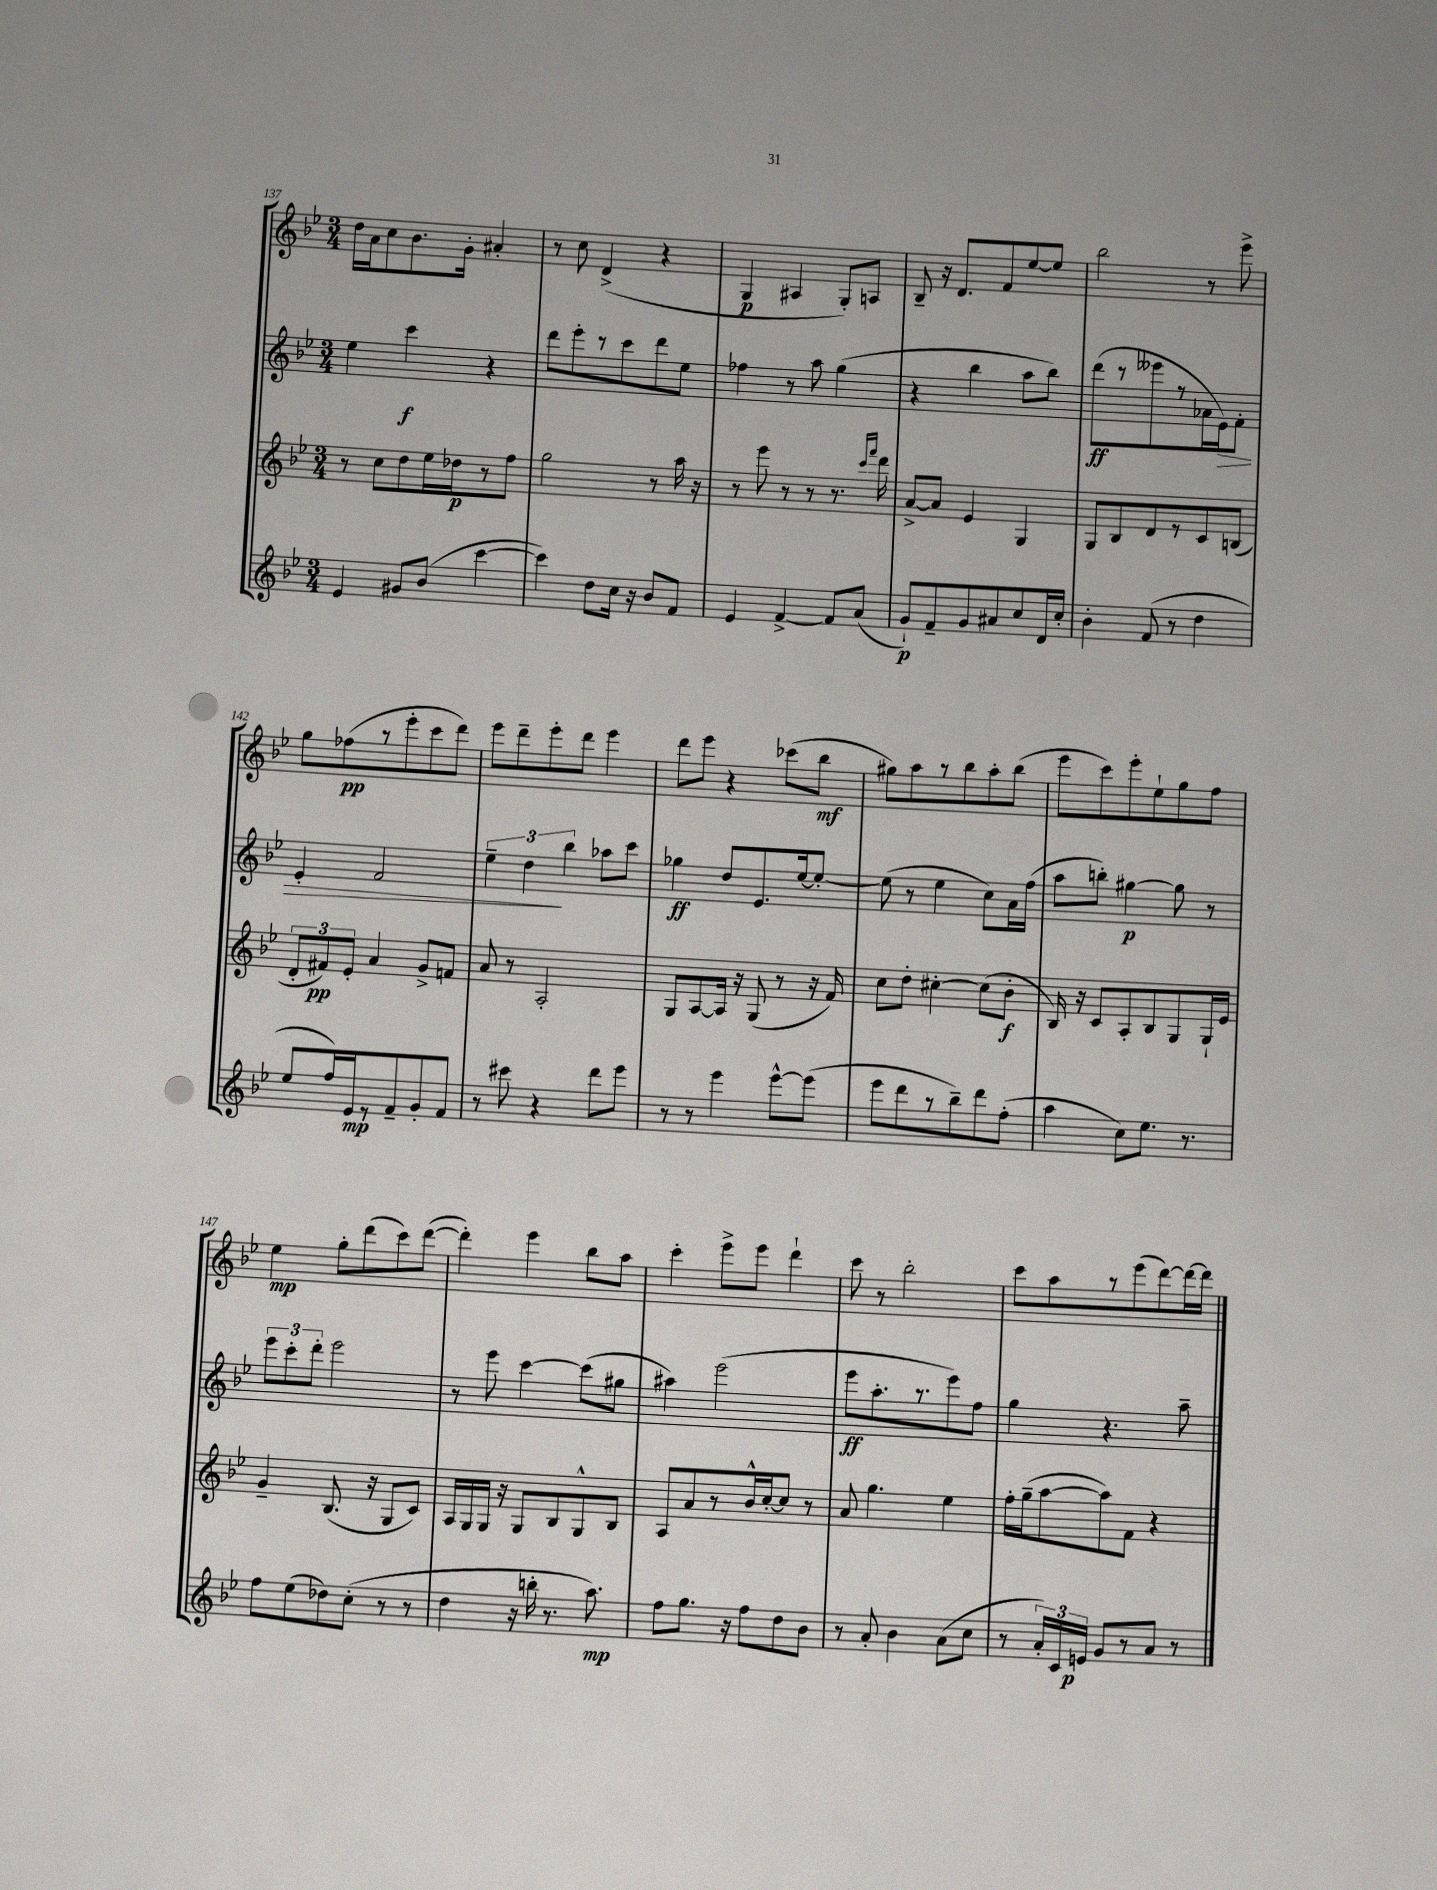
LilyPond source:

<<
\new StaffGroup <<
\new Staff = "s0" {
    \clef treble \key bes \major \numericTimeSignature \time 3/4
    \autoBeamOff d''16[ a'16 c''8 bes'8. g'16]-. ais'4-. |
    r8 c''8 d'4->( r4 |
    g4\p ais4 g8[-.) a8] |
    bes8-- r16 d'8.[ f'8 ees''8~ ees''8] |
    bes''2 r8 ees'''8-> |
    g''8[ fes''8\pp( r8 ees'''8-. c'''8 d'''8]) |
    ees'''8[ d'''8-- ees'''8-. d'''8] ees'''4 |
    d'''8[ ees'''8] r4 ces'''8[( bes''8]\mf |
    gis''8[) a''8 r8 bes''8 a''8-. bes''8]( |
    ees'''8[ c'''8) ees'''8-. ees''8-! g''8 f''8] |
    ees''4\mp g''8[-. d'''8( c'''8) d'''8]~( |
    d'''4-.) ees'''4 bes''8[ a''8] |
    c'''4-. ees'''8[-> ees'''8] d'''4-! |
    c'''8 r8 bes''2-. |
    c'''8[ a''8 r8 ees'''8( d'''8~) d'''16~ d'''16] \bar "|." |
}
\new Staff = "s1" {
    \clef treble \key bes \major \numericTimeSignature \time 3/4
    \autoBeamOff ees''4 c'''4\f r4 |
    d'''8[ ees'''8-. r8 c'''8 d'''8 ees''8] |
    fes''4 r8 a''8 g''4( |
    r4 bes''4 a''8[ bes''8]) |
    d'''8[\ff( r8 eeses'''8 r8 aes'16 ees'16\>) f'8]-. |
    ees'4-. f'2 |
    \tuplet 3/2 { ees''4-- d''4\! bes''4 } aes''8[ c'''8] |
    ges''4\ff d''8[ ees'8. ees''16~ ees''8]~-. |
    ees''8( r8 ees''4 c''8[) a'16 f''16]( |
    a''8[ b''8]-.) gis''4~\p gis''8 r8 |
    \tuplet 3/2 { ees'''8[ c'''8-. d'''8]-. } ees'''2 |
    r8 ees'''8 c'''4~ c'''8[( gis''8] |
    ais''4) ees'''2( |
    ees'''8[\ff a''8.-. r8. ees'''8) f''8] |
    g''4 r4. a''8-- \bar "|." |
}
\new Staff = "s2" {
    \clef treble \key bes \major \numericTimeSignature \time 3/4
    \autoBeamOff r8 c''8[ d''8 ees''16 des''16\p r8 f''8] |
    g''2 r8 a''16 r16 |
    r8 ees'''8 r8 r8 r8. \grace { c'''16[ f'''16] } d'''16 |
    a'8[~-> a'8] ees'4 g4 |
    g8[ bes8 d'8 r8 c'8 b8]( |
    \tuplet 3/2 { d'8[-. fis'8\pp) ees'8]-. } a'4 g'8[-> f'8] |
    a'8 r8 a2-. |
    g8[ a8~ a16] r16 g8( r8 r16 f'16) |
    c''8[ d''8]-. cis''4~-. cis''8[( bes'8]-.\f |
    bes16) r16 c'8[ a8-. bes8 g8 g16-! ees'16] |
    g'4-- bes8.( r16 g8[ c'8]) |
    a16[ g16 g16] r16 g8[ bes8 g8-^ bes8] |
    a8[ a'8 r8 bes'16-^ c''16~-. c''8] r8 |
    a'8 g''4. ees''4 |
    f''16[-. g''16--( a''8~ a''8) f'8] r4 \bar "|." |
}
\new Staff = "s3" {
    \clef treble \key bes \major \numericTimeSignature \time 3/4
    \autoBeamOff ees'4 gis'8[ bes'8]( c'''4~ |
    c'''4) d''8[ c''16] r16 bes'8[ f'8] |
    ees'4 f'4~-> f'8[ a'8]( |
    g'8[-!\p) f'8-- g'8 ais'8 c''8 d'16 c''16]-. |
    bes'4-. f'8( r8 d''4 |
    ees''8[ f''16) ees'16\mp r8 f'8-- g'8-. f'8] |
    r8 cis'''8 r4 d'''8[ ees'''8] |
    r8 r8 ees'''4 ees'''8[~-^ ees'''8]( |
    ees'''8[ d'''8 r8 bes''8--) d'''8 f''8]-.( |
    a''4 c''8[) ees''8.] r8. |
    f''8[ ees''8( des''8) c''8]-.( r8 r8 |
    d''4 r16 b''16-. r8. a''8.\mp) |
    f''8[ g''8.] r16 f''8[ d''8 bes'8] |
    r8 a'8-. bes'4 a'8[( c''8] |
    r8 \tuplet 3/2 { a'16[-.) c'16 e'16]\p } g'8[ r8 a'8] r8 \bar "|." |
}
>>
>>
\layout { \context { \Score currentBarNumber = #137 } }
